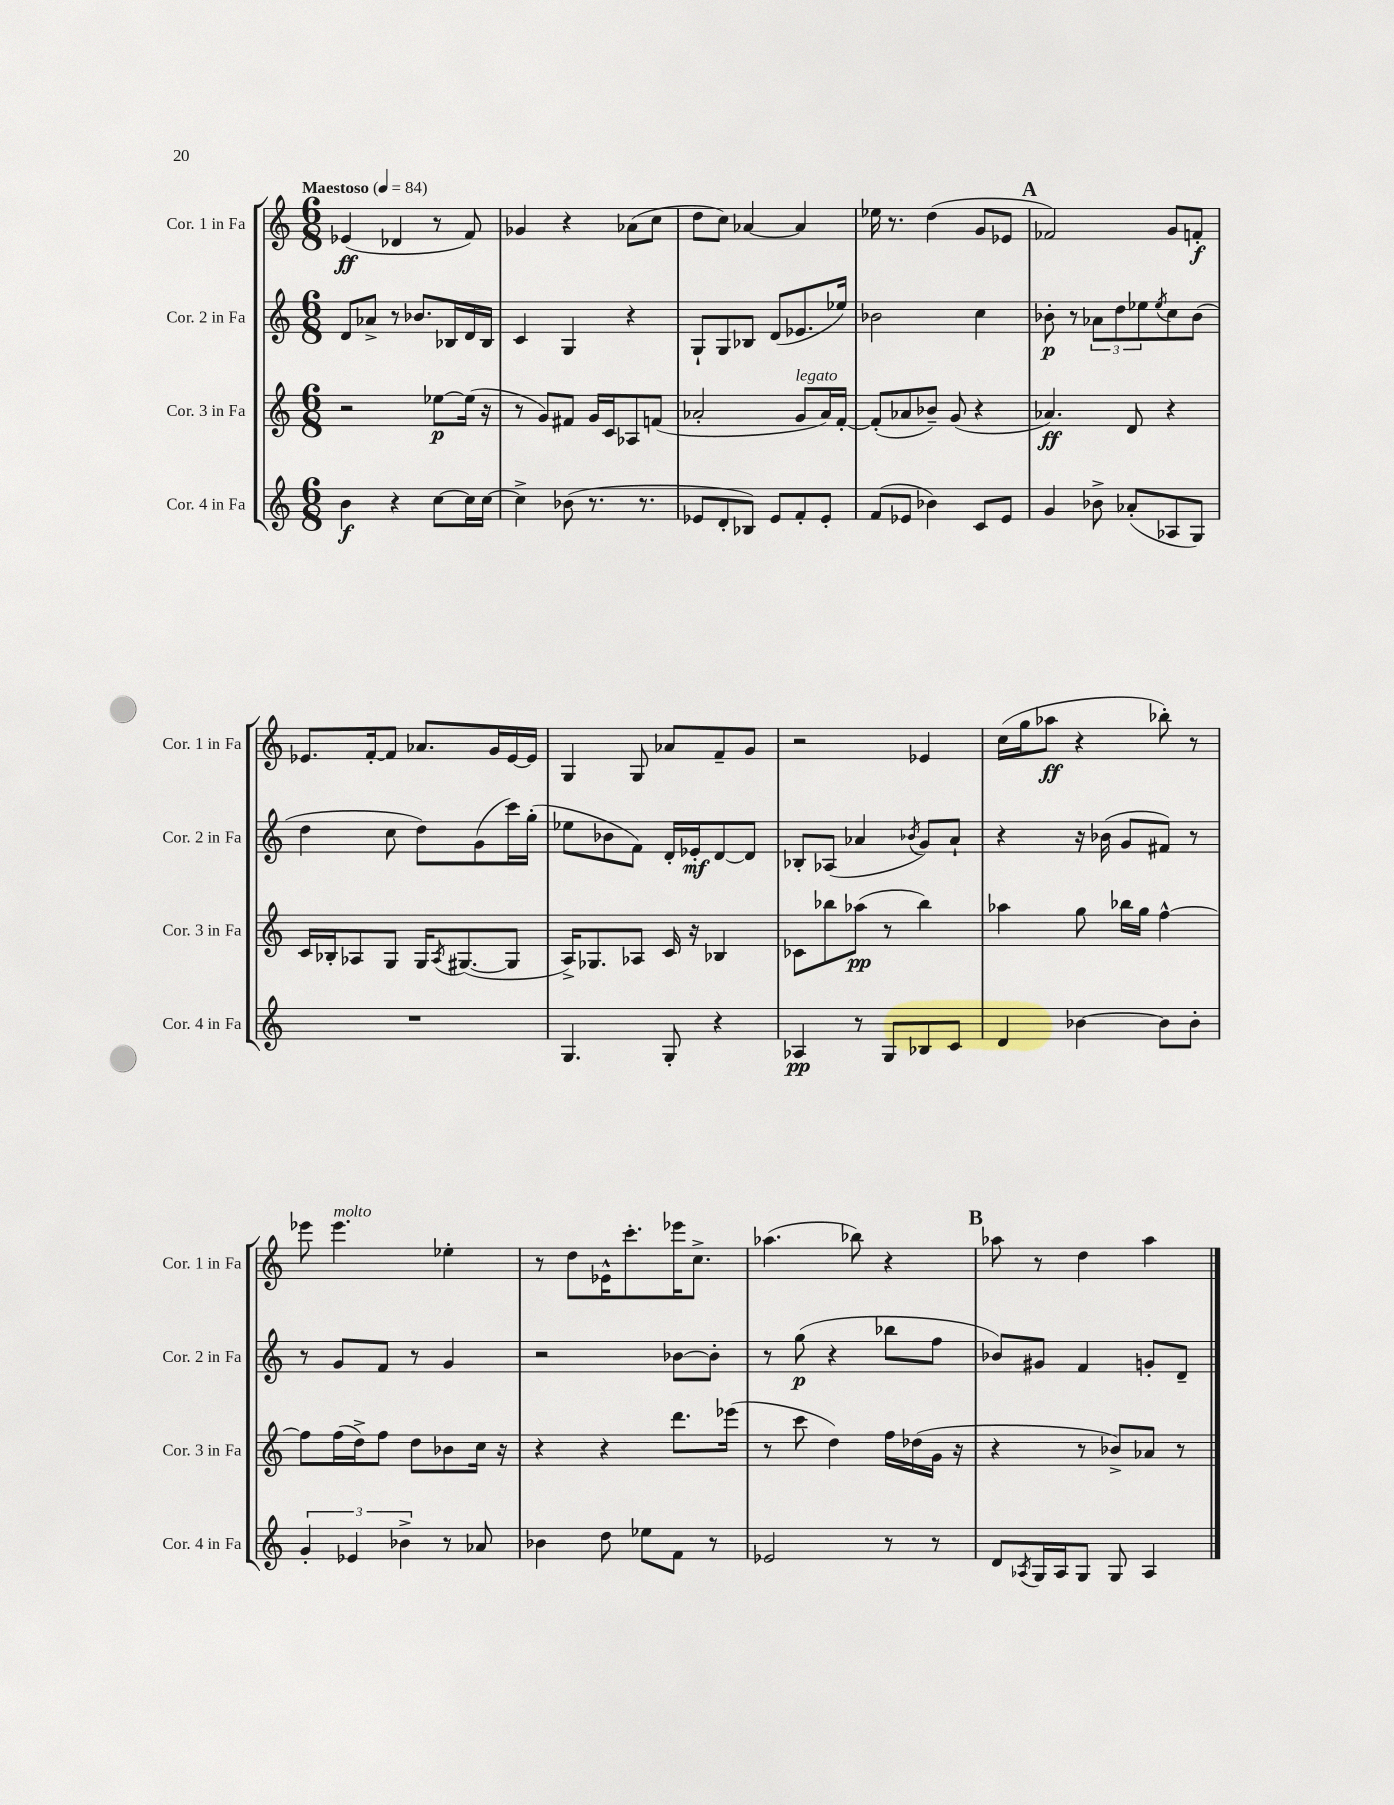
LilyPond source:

<<
\new StaffGroup <<
\new Staff = "s0" \with { instrumentName = "Cor. 1 in Fa" shortInstrumentName = "Cor. 1 in Fa" } {
    \clef treble \key c \major \numericTimeSignature \time 6/8 \tempo "Maestoso" 4 = 84
    ees'4\ff( des'4 r8 f'8) |
    ges'4 r4 aes'8( c''8 |
    d''8 c''8) aes'4~ aes'4 |
    ees''16 r8. d''4( g'8 ees'8 |
    \mark \markup { \bold "A" } fes'2) g'8 f'8-.\f |
    ees'8. f'16~-. f'8 aes'8. g'16 ees'16~ ees'16 |
    g4 g8 aes'8 f'8-- g'8 |
    r2 ees'4 |
    c''16( g''16 aes''8\ff r4 bes''8-.) r8 |
    ees'''8 ees'''4.^\markup { \italic "molto" } ees''4-. |
    r8 d''8 ees'16-^ c'''8.-. ees'''16 c''8.-> |
    aes''4.( bes''8) r4 |
    \mark \markup { \bold "B" } aes''8 r8 d''4 aes''4 \bar "|." |
}
\new Staff = "s1" \with { instrumentName = "Cor. 2 in Fa" shortInstrumentName = "Cor. 2 in Fa" } {
    \clef treble \key c \major \numericTimeSignature \time 6/8
    d'8 aes'8-> r8 bes'8. bes16 d'16 bes16 |
    c'4 g4 r4 |
    g8-! g8 bes8 d'8( ees'8. ees''16) |
    bes'2 c''4 |
    \mark \markup { \bold "A" } bes'8-.\p r8 \tuplet 3/2 { aes'8 d''8 ees''8 } \acciaccatura { ees''8 } c''8 bes'8( |
    d''4 c''8 d''8) g'8( c'''16) g''16-.( |
    ees''8 bes'8 f'8) d'16-. ees'16-.\mf d'8~ d'8 |
    bes8-. aes8( aes'4 \acciaccatura { bes'8 } g'8) aes'8-! |
    r4 r16 bes'16( g'8 fis'8) r8 |
    r8 g'8 f'8 r8 g'4 |
    r2 bes'8~ bes'8-. |
    r8 g''8\p( r4 bes''8 f''8 |
    \mark \markup { \bold "B" } bes'8) gis'8 f'4 g'8-. d'8-- \bar "|." |
}
\new Staff = "s2" \with { instrumentName = "Cor. 3 in Fa" shortInstrumentName = "Cor. 3 in Fa" } {
    \clef treble \key c \major \numericTimeSignature \time 6/8
    r2 ees''8~\p ees''16( r16 |
    r8 g'8) fis'8 g'16 c'16 aes8 f'8( |
    aes'2-. g'8^\markup { \italic "legato" } aes'16) f'16~-. |
    f'8-.( aes'8 bes'8--) g'8( r4 |
    \mark \markup { \bold "A" } aes'4.\ff) d'8 r4 |
    c'16 bes16-. aes8 g8 g16 \acciaccatura { aes8 } gis8.~( gis8 |
    a16->) ges8. aes8 c'16 r16 bes4 |
    ces'8 bes''8 aes''8\pp( r8 bes''4) |
    aes''4 g''8 bes''16 g''16 f''4~-^ |
    f''8 f''16( d''16->) f''8 d''8 bes'8 c''16 r16 |
    r4 r4 d'''8. ees'''16( |
    r8 c'''8 d''4) f''16 des''16( g'16 r16 |
    \mark \markup { \bold "B" } r4 r8 bes'8->) aes'8 r8 \bar "|." |
}
\new Staff = "s3" \with { instrumentName = "Cor. 4 in Fa" shortInstrumentName = "Cor. 4 in Fa" } {
    \clef treble \key c \major \numericTimeSignature \time 6/8
    b'4\f r4 c''8~ c''16 c''16~ |
    c''4-> bes'8( r8. r8. |
    ees'8 d'8-. bes8) ees'8 f'8-. ees'8-. |
    f'8( ees'8 bes'4) c'8 ees'8 |
    \mark \markup { \bold "A" } g'4 bes'8-> aes'8-.( aes8 g8) |
    R2. |
    g4. g8-. r4 |
    aes4\pp r8 g8 bes8 c'8 |
    d'4 bes'4~ bes'8 bes'8-. |
    \tuplet 3/2 { g'4-. ees'4 bes'4-> } r8 aes'8 |
    bes'4 d''8 ees''8 f'8 r8 |
    ees'2 r8 r8 |
    \mark \markup { \bold "B" } d'8 \acciaccatura { aes8 } g16 aes16 g8 g8 aes4 \bar "|." |
}
>>
>>
\layout { \context { \Score \remove "Bar_number_engraver" } }
